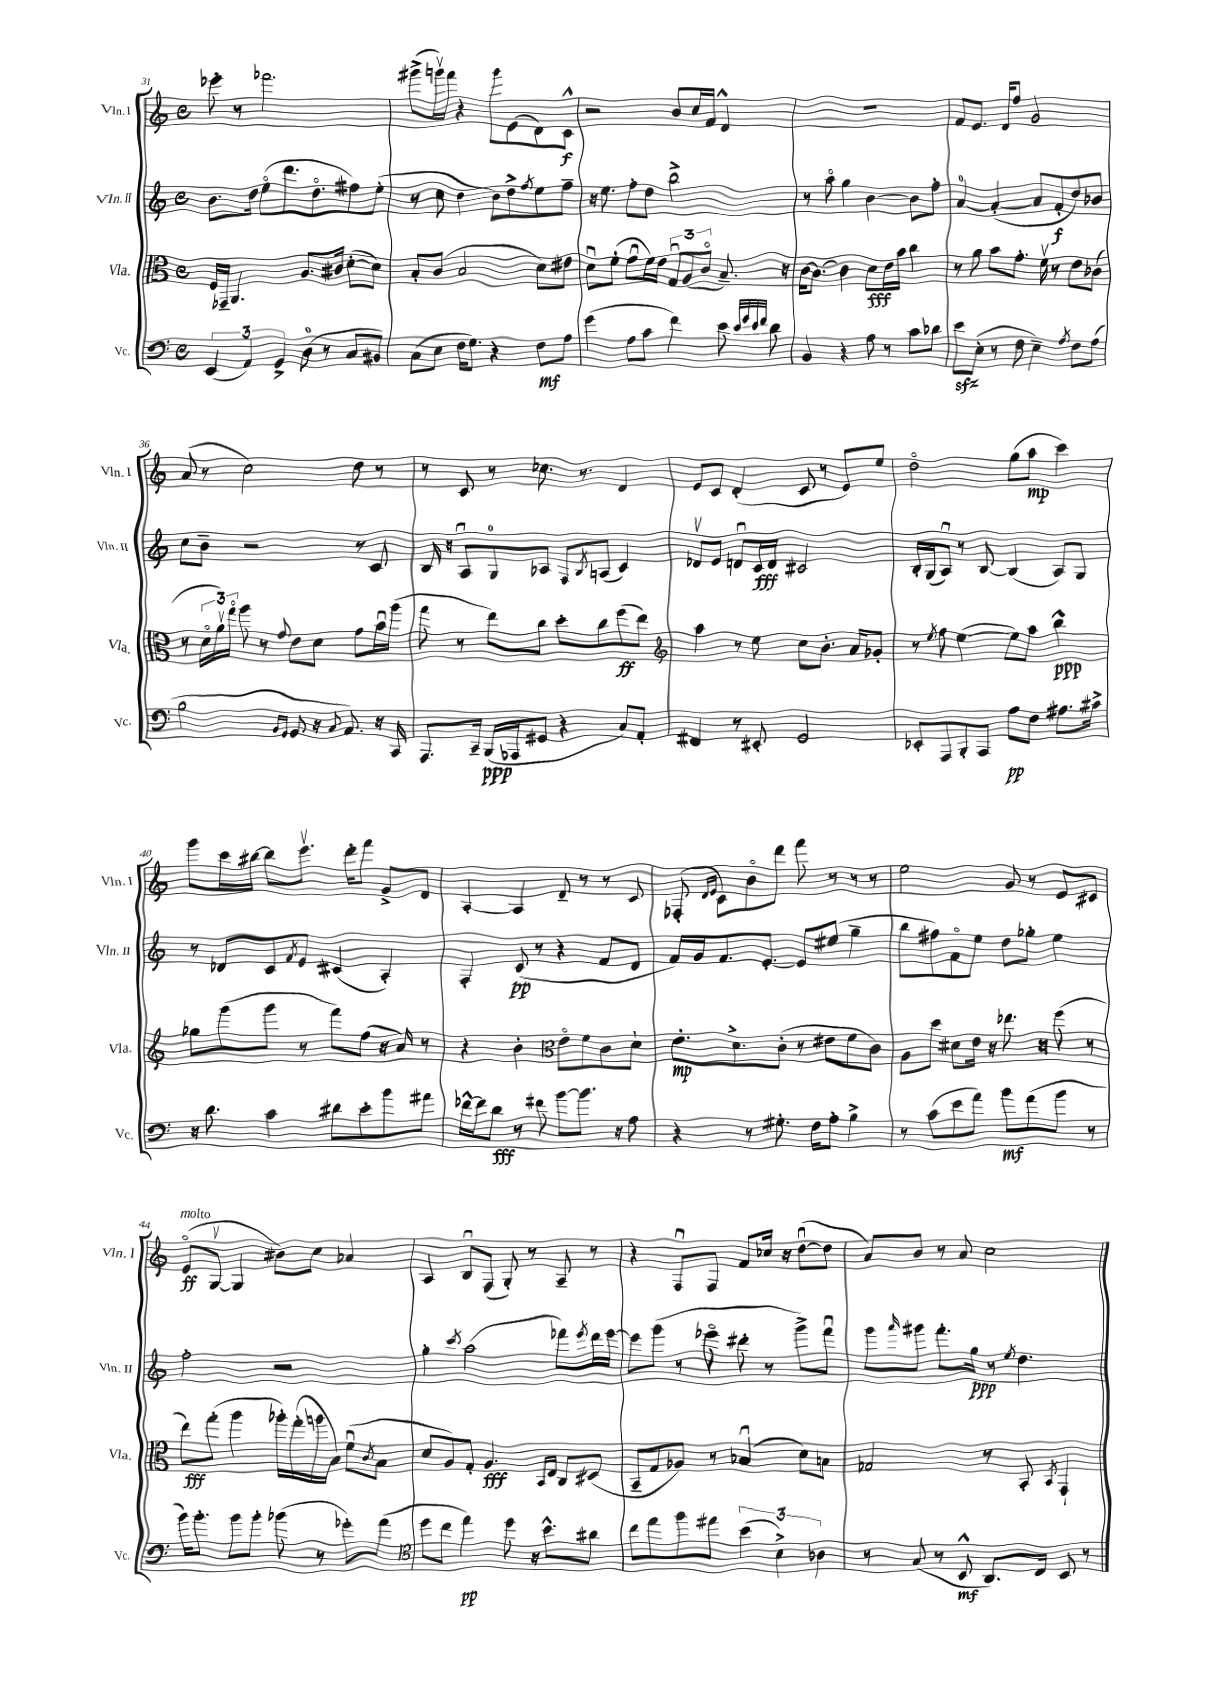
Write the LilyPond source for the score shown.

<<
\new StaffGroup <<
\new Staff = "s0" \with { instrumentName = "Vln. I" shortInstrumentName = "Vln. I" } {
    \clef treble \key c \major \defaultTimeSignature \time 4/4
    ees'''8-. r8 fes'''2. |
    gis'''8->( g'''16\upbow) f'''16 r4 g'''8 e'8( d'8) c'8-^\f |
    r2 b'8 c''16 f'16 d'4-^ |
    R1 |
    f'8 e'8. d'16 f''8 g'2 |
    a'8( r8 c''2) d''8 r8 |
    r8 c'8 r8 ces''8. r8. d'4 |
    e'8 c'8 d'4-.( c'8 r8 e'8) e''8 |
    d''2\flageolet g''8( a''8\mp c'''4) |
    g'''8 c'''16 bis''16~ bis''8 e'''8.\upbow d'''16-. f'''8 g'8-> d'8 |
    a4~-. a4 d'8-- r8 r8 c'8 |
    fes8-.( \grace { d'16 e'16 } c'8) b'8\flageolet d'''8 f'''8 r8 r8 r8 |
    e''2 g'8 r8 e'8 cis'8 |
    e'8\flageolet\ff^\markup { \italic "molto" }( g8~\upbow g4 bis'8) c''8 aes'4 |
    a4 b8\downbow f8( g8-.) r8 a8-- r8 |
    r4 f8\downbow f8 f'8 ces''16 r16 d''8~\downbow( d''8 |
    a'8) b'8 r8 a'8 c''2 \bar "|." |
}
\new Staff = "s1" \with { instrumentName = "Vln. II" shortInstrumentName = "Vln. II" } {
    \clef treble \key c \major \defaultTimeSignature \time 4/4
    b'8. d''16 e''8\flageolet( d'''8. d''8.\flageolet fis''8) e''8-.( |
    r8 c''8 d''4 b'8) d''8-> \acciaccatura { f''8 } e''8 f''8-- |
    r16 e''8. f''8-. d''8 b''2-> |
    r8 a''8\flageolet g''4 b'4~ b'8 f''8-. |
    a'4-0~ a'4~-.( a'8 f'8-.\f d''8) bes'8 |
    c''8 b'8-- r2 r8 c'8 |
    b16 r16 a8\downbow g8-0 aes8 f8 \acciaccatura { b8 } a8( c'4) |
    des'8\upbow e'8 d'8\downbow c'16\fff d'16 cis'2 |
    b16-. g16( a8\downbow) r8 b8~ b4( a8) g8 |
    r8 des'8 c'8 \acciaccatura { f'8 } e'8 cis'4( a4-.) |
    f4-. c'8\pp( r8 r4 f'8 d'8 |
    f'16) g'16 f'8. e'8.~-. e'8 eis''8( g''4-- |
    b''8 fis''8) f'8\flageolet e''8 d''8 ges''8-. e''4 |
    f''2-. r2 |
    g''4-. \acciaccatura { c'''8 } a''2( fes'''8) \acciaccatura { e'''8 } d'''16 e'''16~ |
    e'''8 g'''8( r8 ees'''8\flageolet dis'''8-. r8 g'''8->) f'''8\downbow |
    g'''8 \grace { a'''16 } gis'''8 f'''8.-. g''16\ppp r8 \acciaccatura { e''8 } d''4. \bar "|." |
}
\new Staff = "s2" \with { instrumentName = "Vla." shortInstrumentName = "Vla." } {
    \clef alto \key c \major \defaultTimeSignature \time 4/4
    f16 ges,16-- a,4. a8. cis'16 d'8~-.( d'8) |
    b8-. c'8( b2 d'8) eis'8 |
    d'8\downbow f'8-.( g'8\downbow f'16) e'16 \tuplet 3/2 { g8\downbow a8( c'8\flageolet } b8.--) r16 |
    c'16~ c'8.~ c'4 d'8\fff e'16 b'16 c''4 |
    r8 a'8 b'8 g'8.-. f'16\upbow r8 e'8 ces'8( |
    r8 \tuplet 3/2 { d'16\flageolet a'16\upbow) g''16\flageolet } a''8 r8 \appoggiatura { g'8 } e'8 d'8 g'8 b'16\downbow a''16( |
    g''8 r8 e''8) c''8 d''8-. c''8 f''8\ff( e''8) |
    \clef treble a''4 r8 e''8 c''8 b'8.-. a'16 ges'8-. |
    r8 \acciaccatura { e''8 } f''8 e''4~( e''8) a''8 b''4-^\ppp |
    ges''8 g'''8( g'''8 r8 f'''8) f''8( r16 a'16) r8 |
    r4 b'4-. \clef alto e'8\flageolet f'8 c'8 d'8-! |
    e'8.-.\mp d'8.-> c'8-.( r8 eis'8 f'8 c'8) |
    a8 d''8 dis'8 e'16 r16 ees''8. r16 f''8( r8 |
    e''8\fff) g''8-.( a''4 aes''16-.) g''16-.( a''16 b16) f'8\downbow( \acciaccatura { c'8 } b8 |
    d'8 a8) g8-. a4.\fff \grace { b,16 e16 } c8 dis8( |
    b,8-- g8 aes8) r8 bes4\downbow( d'8) b8 |
    ges2 r8 b,8-. \acciaccatura { b,8 } g,4-! \bar "|." |
}
\new Staff = "s3" \with { instrumentName = "Vc." shortInstrumentName = "Vc." } {
    \clef bass \key c \major \defaultTimeSignature \time 4/4
    \tuplet 3/2 { e,4( a,4) g,4-> } d8-0( r8 c8 bis,8) |
    c8( e8 f16 g8.) r4 f8\mf a8 |
    g'4( a8 c'8 f'4) e'8 \grace { e'32 g'32 e'32 f'32 } d'8 |
    b,4 r4 a8 r8 c'8 des'8 |
    e'8\sfz e8-.( r8 f8 e4--) \acciaccatura { a8 } f8 a8( |
    b2 \grace { b,16 g,16 } g,8 r16 \appoggiatura { c8 } a,8.) r16 c,16 |
    a,,8. c,16-- b,,16\ppp( aes,,16 gis,8 r4 c8) a,8-. |
    fis,4 r8 eis,8-. g,2 |
    ees,8-. a,,8 b,,8-. a,,8 a8\pp f8 ais8. cis'16-> |
    r16 d'8. c'4 dis'8 e'8-. b'8 ais'8 |
    fes'16~-^ fes'16 d'8\fff r8 fis'8 b'8~ b'8. r16 a8 |
    r4 r8 gis8.-. f16 a8-. b4-> |
    r8 c'8( e'8 a'8) b'8\mf a'8( b'8 r8 |
    b'16) b'8.-. b'8 b'8-. bes'8( r8 ges'8-.) a'8( |
    \clef tenor d''8 c''8 e''4\pp) d''8 r16 b'8.-^ ais'8 |
    c''8 e''8 f''8 eis''8 \tuplet 3/2 { b'4( b4->) aes4 } |
    r8 g8( r8 b,8-^\mf a,8.) c16 b,8 r8 \bar "|." |
}
>>
>>
\layout { \context { \Score currentBarNumber = #31 } }
